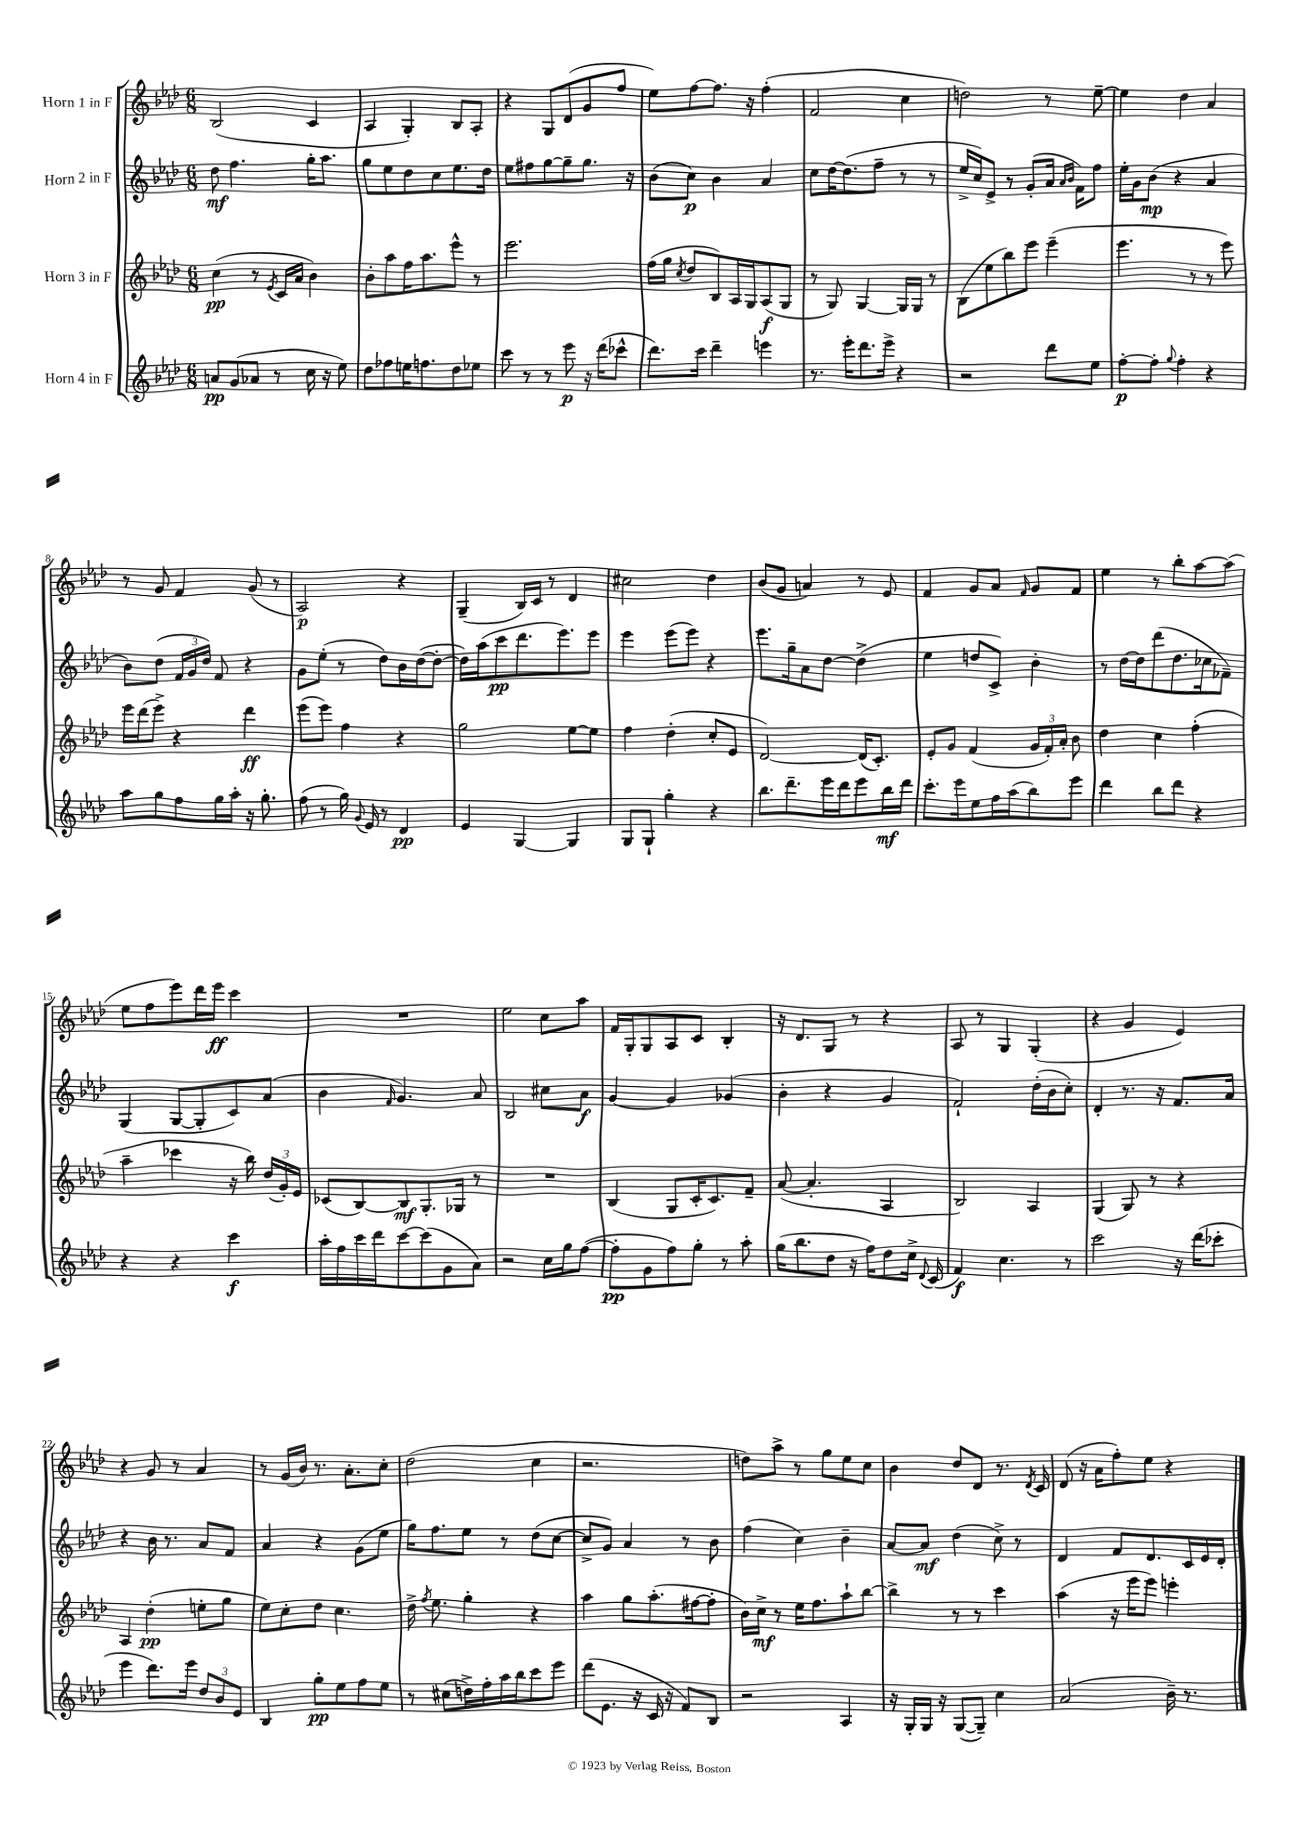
<<
\new StaffGroup <<
\new Staff = "s0" \with { instrumentName = "Horn 1 in F" } {
    \clef treble \key aes \major \numericTimeSignature \time 6/8
    \autoBeamOff bes2( c'4 |
    aes4 g4-.) bes8[ aes8]-. |
    r4 g8[ des'8( g'8 f''8] |
    ees''8[) f''8~ f''8.] r16 f''4-.( |
    f'2 c''4 |
    d''2) r8 ees''8~-- |
    ees''4 des''4 aes'4 |
    r8 g'8 f'4 g'8( r8 |
    aes2\p) r4 |
    g4--( bes16[) c'16] r8 des'4 |
    cis''2 des''4 |
    bes'8[( g'8] a'4) r8 ees'8 |
    f'4 g'8[ aes'8] \grace { f'16 } g'8[ f'8] |
    ees''4 r8 bes''8[-. aes''8~ aes''8]( |
    ees''8[ f''8 ees'''8) des'''16 ees'''16]\ff c'''4 |
    R2. |
    ees''2 c''8[ aes''8] |
    f'16[ g16-. g8 aes8 c'8] bes4-. |
    r16 des'8.[ g8] r8 r4 |
    aes8 r8 g4 g4-.( |
    r4 g'4 ees'4) |
    r4 g'8 r8 aes'4 |
    r8 g'16[( bes'16]) r8. aes'8.[-. c''8]-. |
    des''2( c''4 |
    r2. |
    d''8[) aes''8]-> r8 g''8[ ees''8 c''8] |
    bes'4 des''8[ des'8] r8. \acciaccatura { des'8 } c'16 |
    des'8( r16 aes'16[ f''8-.) ees''8] r4 \bar "|." |
}
\new Staff = "s1" \with { instrumentName = "Horn 2 in F" } {
    \clef treble \key aes \major \numericTimeSignature \time 6/8
    \autoBeamOff des''8\mf f''4. g''16[-. aes''8.] |
    g''8[ ees''8 des''8 c''8 ees''8. des''16] |
    ees''8[ fis''8 g''8~ g''8-- g''8.] r16 |
    bes'8[( c''8]\p) bes'4 aes'4 |
    c''8[ des''16~ des''8.( f''8]-- r8 r8 |
    ees''16[-> c''16) ees'8]-> r8 g'8[-.( aes'16] \grace { aes'16[ bes'16] } f'16[) f''8] |
    ees''16[-. g'16 bes'8]\mp( r4 aes'4 |
    bes'8[) des''8]( \tuplet 3/2 { f'16[ g'16 des''16]) } f'8 r4 |
    g'8[ ees''8]-.( r8 des''8[) bes'16 des''16~( des''8]~-. |
    des''16[) aes''16( c'''8\pp des'''8. ees'''8.) ees'''8] |
    ees'''4 ees'''8[( ees'''8]) r4 |
    ees'''8.[ g''16-- aes'8 des''8]~ des''4->( |
    ees''4 d''8[ c'8]->) bes'4-. |
    r8 des''16[~ des''16 des'''8( des''8. ces''16 fes'8]--) |
    g4( g8[~ g8-. c'8) aes'8]( |
    bes'4 \grace { f'16 } g'4.) aes'8 |
    bes2 cis''8[ aes'8]\f |
    g'4~ g'4 ges'4( |
    bes'4-. r4 g'4 |
    f'2-!) des''16[-.( bes'16 c''8]-.) |
    des'4-. r8. r16 f'8.[ aes'16] |
    r4 bes'16 r8. aes'8[ f'8] |
    aes'4 r4 g'8[( ees''8] |
    g''16[) f''8. ees''8] r8 des''8[( c''8]~ |
    c''8[-> g'8]) aes'4 r8 bes'8 |
    f''4( c''4) bes'4-- |
    aes'8[~ aes'8]\mf des''4( c''8->) r8 |
    des'4 f'8[ des'8. c'16 ees'16 des'16]-. \bar "|." |
}
\new Staff = "s2" \with { instrumentName = "Horn 3 in F" } {
    \clef treble \key aes \major \numericTimeSignature \time 6/8
    \autoBeamOff c''4\pp( r8 \acciaccatura { ees'8 } c'16[ aes'16] bes'4) |
    bes'8[-. aes''8 f''16 aes''8. ees'''8]-^ r8 |
    ees'''2. |
    f''16[( g''16] \acciaccatura { c''8 } des''8[ bes8) aes16 g16 aes8\f( g8] |
    r8 g8) g4~ g16[ g16] r8 |
    bes8[( ees''8 bes''8) ees'''8] ees'''4--( |
    ees'''4. r8 r8 ees'''8) |
    ees'''16[ des'''16( ees'''8]->) r4 des'''4\ff |
    ees'''8[( ees'''8]) f''4 r4 |
    g''2 ees''8[~ ees''8] |
    f''4 des''4-.( c''8[-. ees'8] |
    des'2~) des'16[( c'8.]-.) |
    ees'8[-. g'8] f'4( \tuplet 3/2 { g'16[ f'16-.) aes'16]-. } bes'8 |
    des''4 c''4 f''4-.( |
    aes''4-- ces'''4 r16 bes''16) \tuplet 3/2 { des''16[( g'16-.) ees'16] } |
    ces'8[( bes8~) bes8\mf g8.-. ges16] r8 |
    R2. |
    bes4( g8[ c'16-. c'8.) f'8]-- |
    aes'8~( aes'4.-. aes4 |
    bes2) aes4 |
    g4( g8) r8 r4 |
    aes4 des''4-.\pp( e''8[-. g''8] |
    ees''8[) c''8-. des''8] c''4. |
    des''16-> \acciaccatura { f''8 } ees''8. g''4-. r4 |
    aes''4 g''8[ aes''8.-.( fis''16~ fis''8]-. |
    bes'16[) c''16]->\mf r8 ees''16[ f''8. aes''8-! bes''8]~ |
    bes''4-> r8 r8 c'''4 |
    aes''4( r16 ees'''16[ ees'''8]) e'''4-. \bar "|." |
}
\new Staff = "s3" \with { instrumentName = "Horn 4 in F" } {
    \clef treble \key aes \major \numericTimeSignature \time 6/8
    \autoBeamOff a'8[\pp g'8( aes'8] r8 c''16 r16 ees''8) |
    des''8[ fes''8 e''16 f''8. des''8 ees''8] |
    c'''8 r8 r8 ees'''8\p r16 des'''16[( ces'''8]-^ |
    des'''8.[) c'''16] des'''4-- e'''4 |
    r8. ees'''16[-. des'''8. ees'''16]-> r4 |
    r2 des'''8[ ees''8] |
    f''8[~-.\p f''8]-. \appoggiatura { g''8 } f''4-. r4 |
    aes''8[ g''8 f''8 g''16 aes''16]-. r16 g''8.-. |
    f''8( r8 g''16) \appoggiatura { g'8 } ees'16 r8 des'4\pp |
    ees'4 g4~ g4 |
    g8[ g8]-! g''4-. r4 |
    bes''8.[ des'''8.-- ees'''16 des'''16 ees'''8 bes''16\mf des'''16] |
    c'''8.[-. ees'''16 ees''8 f''16 aes''16( bes''8) ees'''8] |
    des'''4 bes''8[ des'''8] r4 |
    r4 r4 c'''4\f |
    aes''16[-. f''16 c'''16 des'''16 c'''8~ c'''8( g'8 aes'8]) |
    r2 c''16[ g''16 f''8]~( |
    f''8[-.\pp g'8 f''8) g''8]-. r8 aes''8-. |
    g''16[( bes''8. des''8] r16 f''16[) des''8 c''16]-> \appoggiatura { des'8 } c'16( |
    f'4\f) c''4. r8 |
    c'''2 r16 des'''16[( ces'''8]-. |
    ees'''4 des'''8.[) ees'''16] \tuplet 3/2 { des''8[ bes'8 ees'8] } |
    bes4 g''8[-.\pp ees''8 f''8 ees''8] |
    r8 cis''8[( d''16->) f''16-. aes''16 bes''16 c'''8 ees'''8] |
    des'''8[( ees'8.] r16 c'16 r16 f'8[) bes8] |
    r2 aes4 |
    r16 g16[-. g16] r16 g8[~( g8]--) c''4 |
    aes'2( bes'16--) r8. \bar "|." |
}
>>
>>
